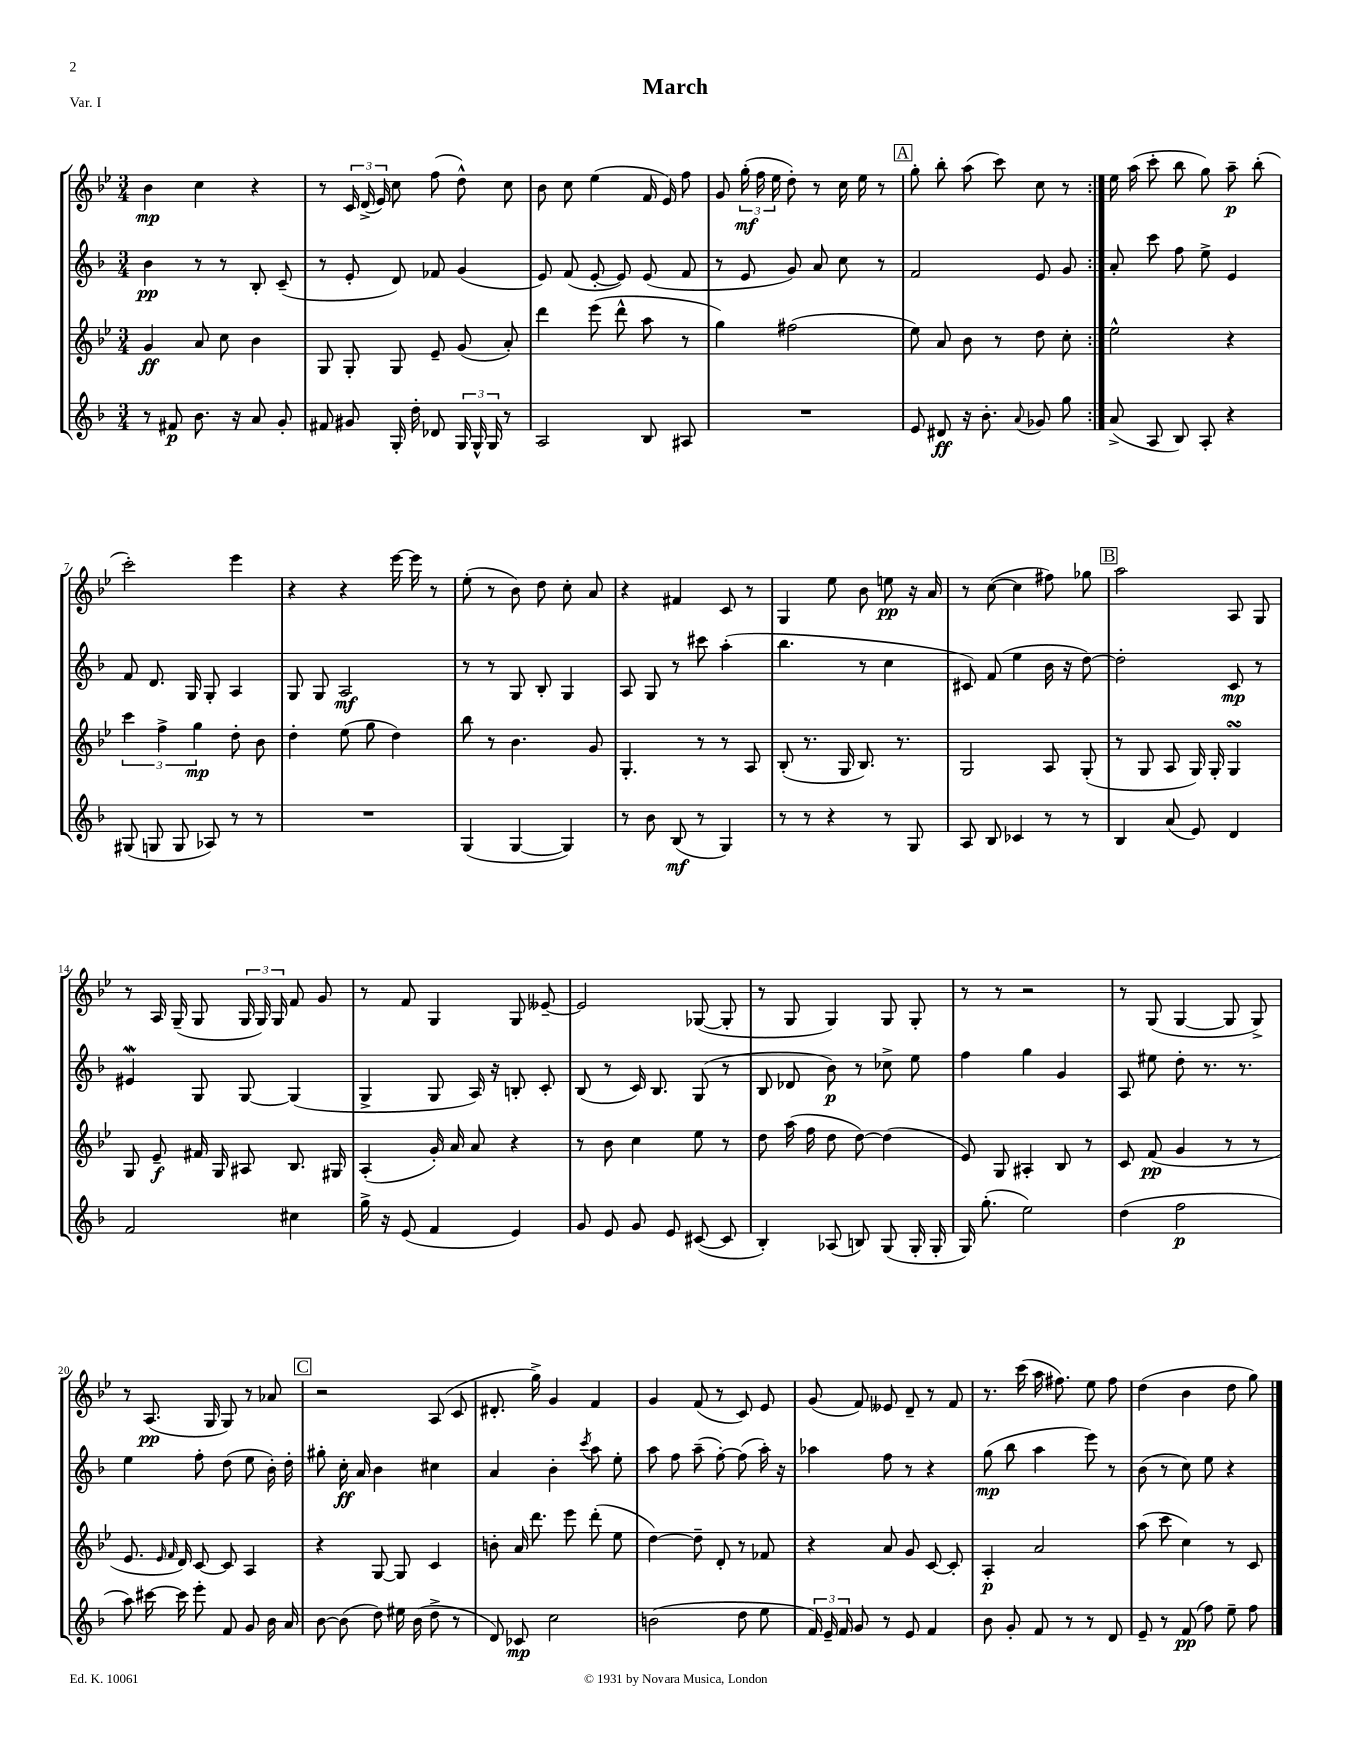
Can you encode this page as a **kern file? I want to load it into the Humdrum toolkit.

**kern	**kern	**kern	**kern
*staff4	*staff3	*staff2	*staff1
*clefG2	*clefG2	*clefG2	*clefG2
*k[b-]	*k[b-e-]	*k[b-]	*k[b-e-]
*M3/4	*M3/4	*M3/4	*M3/4
8r	4g	4b-	4b-
8f#	.	.	.
8.b-	8a	8r	4cc
.	8cc	8r	.
16r	.	.	.
8a	4b-	8B-'	4r
8g'	.	(8c~	.
=	=	=	=
8f#	8G	8r	8r
8g#	8G'	8e'	24c
.	.	.	(24d^
.	.	.	24e-)
16G'	8G	8d)	8cc
16dd'	.	.	.
8d-	8e-~	8f-	(8ff
24G	(8g	(4g	8dd^^)
24G^^	.	.	.
24G	.	.	.
8r	8a')	.	8cc
=	=	=	=
2A	4ddd	8e)	8b-
.	.	(8f	8cc
.	(8eee-	[8e'	(4ee-
.	8ddd^^	8e])	.
8B-	8aa	(8e	16f
.	.	.	16e-)
8A#	8r	8f	8ff
=	=	=	=
2.r	4gg)	8r	8g
.	.	8e	(24gg'
.	.	.	24ff
.	.	.	24ee-
.	(2ff#	8g)	8dd')
.	.	8a	8r
.	.	8cc	16cc
.	.	.	16ee-
.	.	8r	8r
=	=	=	=
8e	8ee-)	2f	8gg'
8d#	8a	.	8bb-'
16r	8b-	.	(8aa
8.b-'	.	.	.
.	8r	.	8ccc)
8qqa	.	.	.
8g-	8dd	8e	8cc
8gg	8cc'	8g	8r
=:|!	=:|!	=:|!	=:|!
(8a^	2ee-^^	8a'	16ee-
.	.	.	(16aa
8A	.	8ccc	8ccc'
8B-)	.	8ff	8bb-
8A'	.	8ee^	8gg)
4r	4r	4e	8aa~
.	.	.	(8bb-'
=	=	=	=
(8G#	6ccc	8f	2ccc')
8G	.	8.d	.
.	6ff^	.	.
8G	.	.	.
.	.	16G	.
.	6gg	.	.
8A-)	.	8G'	.
8r	8dd'	4A	4eee-
8r	8b-	.	.
=	=	=	=
2.r	4dd'	8G	4r
.	.	8G	.
.	(8ee-	2A	4r
.	8gg	.	.
.	4dd)	.	[16eee-
.	.	.	16eee-]
.	.	.	8r
=	=	=	=
(4G	8bb-	8r	(8ee-'
.	8r	8r	8r
[4G	4.b-	8G	8b-)
.	.	8B-'	8dd
4G])	.	4G	8cc'
.	8g	.	8a
=	=	=	=
8r	4.G'	8A	4r
8b-	.	8G	.
(8B-	.	8r	4f#
8r	8r	8ccc#	.
4G)	8r	(4aa'	8c
.	8A	.	8r
=	=	=	=
8r	(8B-'	4.bb-	4G
8r	8.r	.	.
4r	.	.	8ee-
.	16G	.	.
.	8.B-)	8r	8b-
8r	.	4cc	8ee
.	8.r	.	.
8G	.	.	16r
.	.	.	16a
=	=	=	=
8A	2G	8c#)	8r
8B-	.	(8f	([8cc
4c-	.	4ee	4cc]
8r	8A	16b-	8ff#)
.	.	16r	.
8r	(8G'	[8dd)	8gg-
=	=	=	=
4B-	8r	2dd']	2aa
.	8G	.	.
(8a	8A	.	.
8e)	16G)	.	.
.	16G'	.	.
4d	4G	8c	8A
.	.	8r	8G
=	=	=	=
2f	8G	4e#	8r
.	8e-~	.	16A
.	.	.	(16G~
.	16f#	8G	8G
.	16G	.	.
.	8A#	[8G	24G
.	.	.	24G)
.	.	.	24G
4cc#	8.B-	(4G]	8f
.	.	.	8g
.	16G#	.	.
=	=	=	=
16gg^	(4A'	4G^	8r
16r	.	.	.
(8e	.	.	8f
4f	16g')	8G	4G
.	16a	.	.
.	8a	16A)	.
.	.	16r	.
4e)	4r	8B'	8G
.	.	8c'	[8e--~
=	=	=	=
8g	8r	(8B-	2e--]
8e	8b-	8r	.
8g	4cc	16c)	.
.	.	8.B-	.
8e	.	.	.
([8c#	8ee-	(8G	([8G-
8c#]	8r	8r	8G-']
=	=	=	=
4B-')	8dd	8B-	8r
.	(16aa	8d-	8G
.	16ff	.	.
(8A-	8dd	8b-)	4G)
8B)	[8dd)	8r	.
(8G	(4dd]	8cc-^	8G
16G'	.	8ee	8G'
16G'	.	.	.
=	=	=	=
16G)	8e-)	4ff	8r
(8.gg'	.	.	.
.	8G	.	8r
2ee)	4A#'	4gg	2r
.	8B-	4g	.
.	8r	.	.
=	=	=	=
(4dd	8c	8A	8r
.	(8f	8ee#	(8G
2ff	4g	8dd'	[4G
.	.	8.r	.
.	8r	.	8G]
.	.	8.r	.
.	8r	.	8G^)
=	=	=	=
8aa)	8.e-	4ee	8r
[16ccc#	.	.	(8.A
.	16qqe-	.	.
.	16qqf	.	.
16ccc#]	16d)	.	.
8eee'	[8c	8ff'	.
.	.	.	16G
8f	8c]	(8dd	8G)
8g	4A	8ee	8r
16b-	.	16b-')	8a-
16a	.	16dd'	.
=	=	=	=
[8b-	4r	8gg#'	2r
(8b-]	.	16cc'	.
.	.	16a	.
8dd)	[8G	4b-	.
16ee#	8G]	.	.
(16b-	.	.	.
8dd^	4c	4cc#	(8A
8r	.	.	8c
=	=	=	=
8d)	8b'	4a	8.d#'
8c-	16a	.	.
.	8.ddd	.	16gg^)
2cc	.	4b-'	4g
.	8eee-	.	.
.	.	8qccc	.
.	(8ddd'	8aa	4f
.	8ee-	8ee'	.
=	=	=	=
(2b	[4dd)	8aa	4g
.	.	8ff	.
.	8dd~]	(8aa~	(8f
.	8d'	[8ff')	8r
8dd	8r	(8ff]	8c)
8ee	8f-	16aa')	8e-
.	.	16r	.
=	=	=	=
24f)	4r	4aa-	(8g
24e~	.	.	.
24f	.	.	.
8g	.	.	8f)
8r	8a	8ff	8e--
8e	8g	8r	8d~
4f	[8c	4r	8r
.	8c']	.	8f
=	=	=	=
8b-	4A'	(8gg	8.r
8g'	.	8bb-	.
.	.	.	(16ccc
8f	2a	4aa	16aa
.	.	.	8.ff#)
8r	.	.	.
8r	.	8eee)	8ee-
8d	.	8r	8ff#
=	=	=	=
8e~	(8aa	(8b-	(4dd
8r	8ccc	8r	.
(8f	4cc)	8cc)	4b-
8ff)	.	8ee	.
8ee~	8r	4r	8dd
8ff	8c	.	8gg)
==	==	==	==
*-	*-	*-	*-
